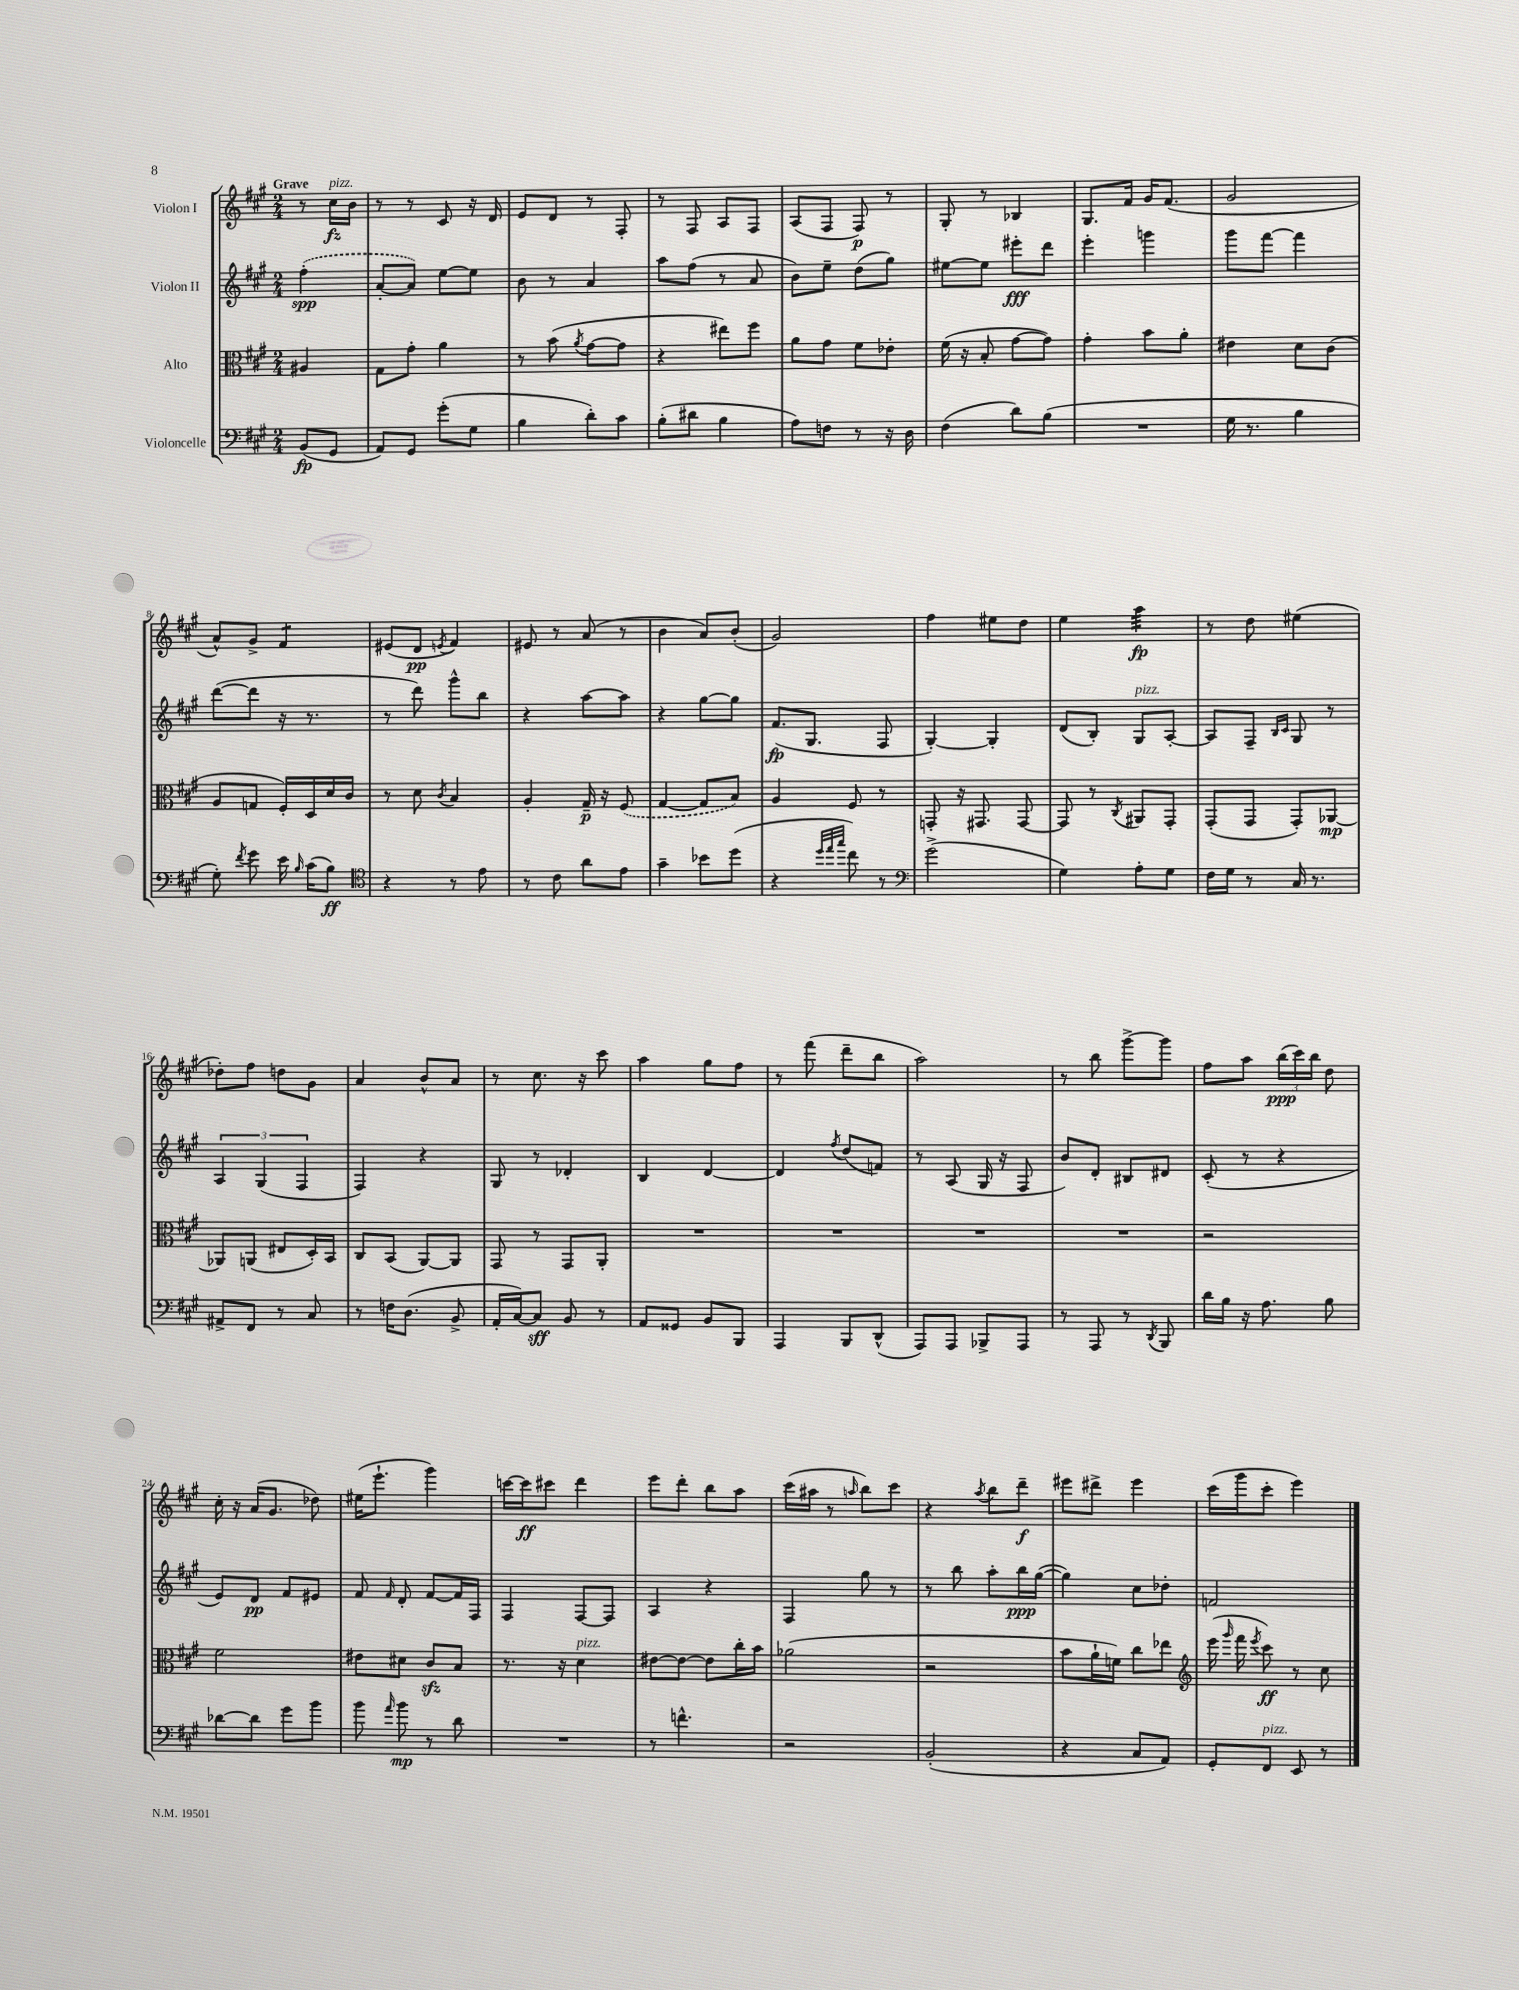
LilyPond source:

<<
\new StaffGroup <<
\new Staff = "s0" \with { instrumentName = "Violon I" } {
    \clef treble \key a \major \numericTimeSignature \time 2/4 \partial 4 \tempo "Grave"
    \autoBeamOff r8 cis''16[\fz^\markup { \italic "pizz." } b'16] |
    r8 r8 cis'8 r16 d'16 |
    e'8[ d'8] r8 fis8-. |
    r8 fis8 a8[ fis8] |
    a8[( fis8] fis8\p) r8 |
    gis8-. r8 bes4 |
    gis8.[ fis'16] gis'16[ fis'8.]( |
    gis'2 |
    a'8[-^) gis'8]-> fis'4:8 |
    eis'8[( d'8]\pp \acciaccatura { e'8 } fis'4) |
    eis'8 r8 a'8( r8 |
    b'4 a'8[) b'8]-.( |
    gis'2) |
    fis''4 eis''8[ d''8] |
    e''4 a''4:32\fp |
    r8 d''8 eis''4( |
    des''8[-.) fis''8] d''8[ gis'8] |
    a'4 b'8[-^ a'8] |
    r8 cis''8. r16 cis'''8 |
    a''4 gis''8[ fis''8] |
    r8 fis'''8( d'''8[-- b''8] |
    a''2) |
    r8 b''8 gis'''8[~-> gis'''8] |
    fis''8[ a''8] \tuplet 3/2 { b''16[\ppp( cis'''16) b''16] } d''8 |
    cis''16-. r16 a'16[( gis'8.] des''8) |
    eis''16[( e'''8.]-! gis'''4) |
    c'''16[~ c'''16\ff cis'''8] d'''4 |
    e'''8[ d'''8]-. b''8[ a''8] |
    cis'''16[( ais''16] r8 \grace { a''16 } b''8[) cis'''8] |
    r4 \acciaccatura { a''8 } b''8[ d'''8]--\f |
    eis'''8[ dis'''8]-> eis'''4 |
    cis'''16[( gis'''16 cis'''8]-. e'''4) \bar "|." |
}
\new Staff = "s1" \with { instrumentName = "Violon II" } {
    \clef treble \key a \major \numericTimeSignature \time 2/4 \partial 4
    \autoBeamOff \once \slurDashed fis''4-.\spp( |
    a'8[~-. a'8]) e''8[~ e''8] |
    b'8 r8 a'4 |
    a''8[ fis''8]( r8 a'8 |
    b'8[) e''8]-- d''8[( gis''8]) |
    eis''8[~ eis''8] eis'''8[-.\fff d'''8] |
    e'''4-. g'''4 |
    gis'''8[ fis'''8]~ fis'''4 |
    d'''8[~( d'''8] r16 r8. |
    r8 d'''8) gis'''8[-^ b''8] |
    r4 a''8[~ a''8] |
    r4 gis''8[~ gis''8] |
    fis'8.[\fp( gis8.] fis8 |
    gis4~-.) gis4-. |
    d'8[( b8]-.) gis8[^\markup { \italic "pizz." } a8]~-. |
    a8[ fis8]-- \grace { b16[ cis'16] } gis8 r8 |
    \tuplet 3/2 { a4 gis4( fis4 } |
    fis4) r4 |
    gis8 r8 des'4-. |
    b4 d'4~ |
    d'4 \acciaccatura { fis''8 } d''8[( f'8]) |
    r8 a8( gis16 r16 fis8 |
    b'8[) d'8]-. bis8[ dis'8] |
    cis'8-.( r8 r4 |
    e'8[) d'8]\pp fis'8[ eis'8] |
    fis'8 \grace { fis'16 } d'8-. fis'8[~ fis'16 fis16] |
    fis4 fis8[~ fis8] |
    a4 r4 |
    fis4 gis''8 r8 |
    r8 b''8 a''8[-. b''16\ppp gis''16]~( |
    gis''4) cis''8[ des''8]-. |
    f'2 \bar "|." |
}
\new Staff = "s2" \with { instrumentName = "Alto" } {
    \clef alto \key a \major \numericTimeSignature \time 2/4 \partial 4
    \autoBeamOff ais4 |
    gis8[ gis'8]-. a'4 |
    r8 b'8( \acciaccatura { a'8 } gis'8[~ gis'8] |
    r4 eis''8[) fis''8] |
    a'8[ gis'8] fis'8[ ees'8]-. |
    fis'16( r16 b8-. gis'8[~ gis'8]) |
    gis'4-. b'8[ a'8]-. |
    eis'4 d'8[ cis'8]( |
    a8[ g8] fis16[-.) d16 d'16 cis'16] |
    r8 d'8 \acciaccatura { cis'8 } b4 |
    a4-. gis16--\p r16 \once \slurDashed fis8( |
    gis4~ gis8[ b8]) |
    a4 fis8 r8 |
    g,8-. r16 gis,8. gis,8~ |
    gis,8 r8 \acciaccatura { cis8 } ais,8[ gis,8]-. |
    gis,8[-.( gis,8] gis,8[-.) aes,8]~\mp |
    aes,8[ a,8]( eis8[ d16-.) b,16] |
    cis8[ b,8]( a,8[~) a,8] |
    gis,8 r8 gis,8[ a,8]-. |
    R2 |
    R2 |
    R2 |
    R2 |
    r2 |
    fis'2 |
    eis'8[ dis'8] cis'8[\sfz b8] |
    r8. r16 d'4^\markup { \italic "pizz." } |
    eis'8[~ eis'8]~ eis'8[ cis''16-. b'16] |
    aes'2( |
    r2 |
    b'8[ a'16-! f'16]) cis''8[ ees''8] |
    \clef treble e'''16( \grace { gis'''16 } fis'''16 \acciaccatura { e'''8 } cis'''8\ff) r8 cis''8 \bar "|." |
}
\new Staff = "s3" \with { instrumentName = "Violoncelle" } {
    \clef bass \key a \major \numericTimeSignature \time 2/4 \partial 4
    \autoBeamOff b,8[\fp( gis,8] |
    a,8[) gis,8] gis'8[-.( gis8] |
    b4 d'8[-.) cis'8] |
    b8[-.( dis'8] b4 |
    a8[) f8] r8 r16 d16 |
    fis4( d'8[) b8]( |
    R2 |
    gis16 r8. b4 |
    gis8-.) \acciaccatura { fis'8 } gis'8 e'16 \grace { b16 } cis'16[( b8]\ff) |
    \clef tenor r4 r8 e'8 |
    r8 cis'8 a'8[ e'8] |
    gis'4-- bes'8[ d''8]( |
    r4 \grace { d''32[ e''32 gis''32] } cis''8) r8 |
    \clef bass gis'2->( |
    gis4) a8[-. gis8] |
    fis16[ gis16] r8 cis16 r8. |
    ais,8[-> fis,8] r8 cis8 |
    r8 f16[ d8.]( b,8-> |
    a,16[-. cis16~) cis8]\sff b,8 r8 |
    a,8[ gisis,8] b,8[ b,,8] |
    a,,4 b,,8[ d,8]-^( |
    a,,8[) a,,8] bes,,8[-> a,,8] |
    r8 a,,8 r8 \acciaccatura { d,8 } b,,8 |
    d'16[ b16] r16 a8. b8 |
    des'8[~ des'8] gis'8[ b'8] |
    b'8 \grace { a'16 } b'8\mp r8 d'8 |
    R2 |
    r8 f'4.-^ |
    r2 |
    b,2-.( |
    r4 cis8[ a,8]) |
    gis,8[-. fis,8]^\markup { \italic "pizz." } e,8 r8 \bar "|." |
}
>>
>>
